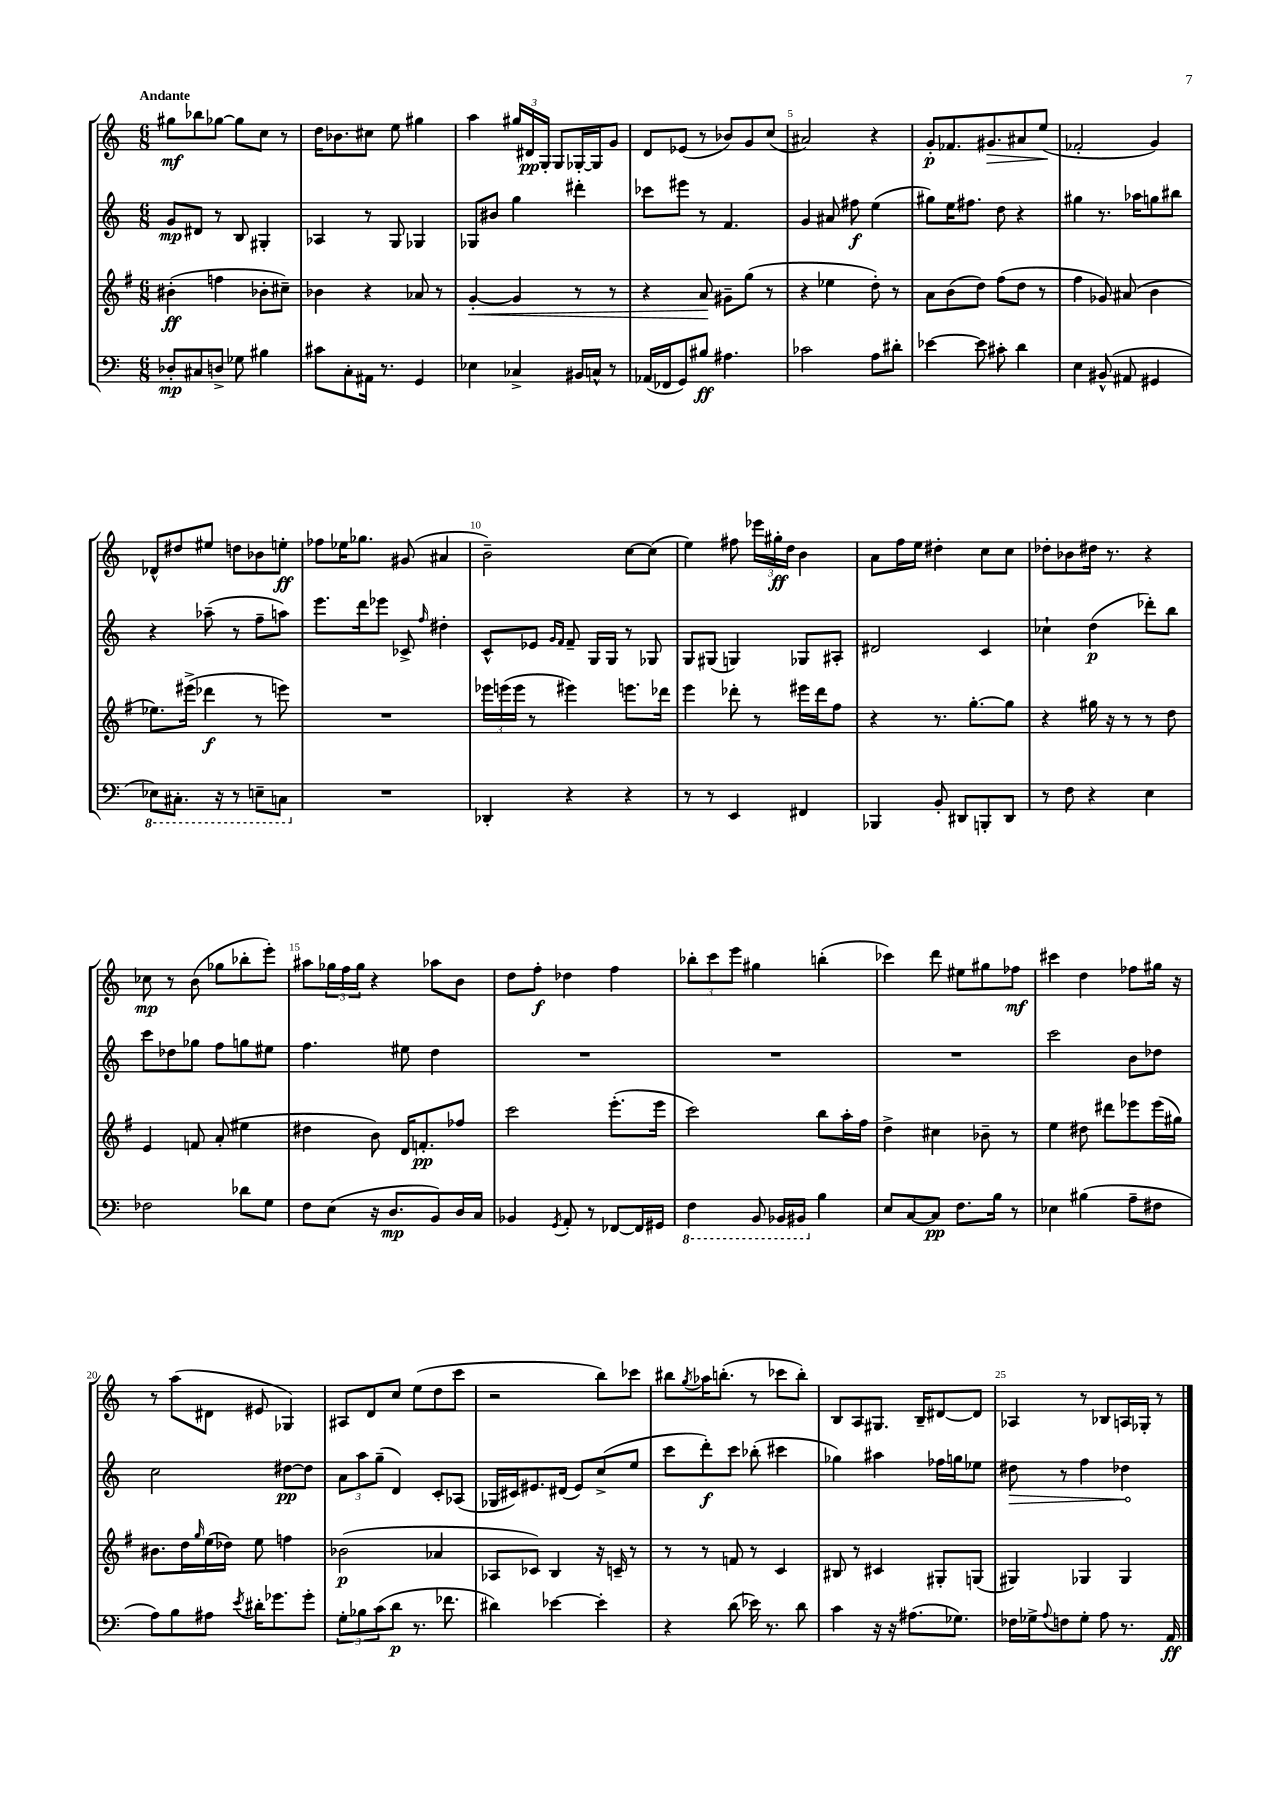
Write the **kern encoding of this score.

**kern	**kern	**kern	**kern
*staff4	*staff3	*staff2	*staff1
*clefF4	*clefG2	*clefG2	*clefG2
*k[]	*k[f#]	*k[]	*k[]
*M6/8	*M6/8	*M6/8	*M6/8
8D-'/L	(4b#'\	8g/L	8gg#\L
8C#/	.	8d#/J	8bb-\
8D^/J	4ff\	8r	[8gg-\J
8G-\	.	8B/	8gg-\]L
4B#\	8b-'\L	4G#'/	8cc\J
.	8cc#~\J)	.	8r
=	=	=	=
8c#\L	4b-\	4A-/	16dd\LK
.	.	.	8.b-\
8C'\	.	.	.
16AA#\Jk	4r	8r	8cc#\J
8.r	.	.	.
.	.	8G/	8ee\
4GG/	8a-/	4G-/	4gg#\
.	8r	.	.
=	=	=	=
4E-\	[4g'/	8G-/L	4aa\
.	.	8b#/J	.
4C-^/	4g/]	4gg\	24gg#/LL
.	.	.	24d#/
.	.	.	24G'/JJ
.	.	.	8G/L
16BB#/LL	8r	4ddd#'\	[16G-'/L
16C^^/JJ	.	.	16G-/]J
8r	8r	.	8g/J
=	=	=	=
(16AA-/LL	4r	8ccc-\L	8d/L
16FF-/J	.	.	.
8GG/)	.	8eee#\J	(8e-/J
8B#/J	8a/	8r	8r
4.A#\	8g#~\L	4.f/	8b-/L)
.	(8gg\J	.	8g/
.	8r	.	(8cc/J
=	=	=	=
2c-\	4r	4g/	2a#/)
.	4ee-\	8a#/	.
.	.	8ff#\	.
8A\L	8dd'\)	(4ee\	4r
8d#'\J	8r	.	.
=	=	=	=
[4e-\	8a\L	8gg#\L)	8g'/L
.	(8b\	16ee\K	8.f-/
.	.	8.ff#\J	.
8e-\]	8dd\J)	.	.
.	.	.	8.g#/
8c#'\	(8ff#\L	8dd\	.
4d\	8dd\J	4r	8a#/
.	8r	.	(8ee/J
=	=	=	=
4E\	4ff#\	4gg#\	2f-'/
(8BB#^^/	8g-/)	8.r	.
8AA#/	(8a#/	.	.
.	.	16aa-\LK	.
4GG#/	4b\	8gg\	4g/)
.	.	8bb#\J	.
=	=	=	=
8EE-\L)	8.ee-\L)	4r	8d-^^/L
8.CC#'\J	.	.	8dd#/
.	(16eee#^\Jk	.	.
.	4ddd-\	(8aa-~\	8ee#/J
16r	.	.	.
8r	.	8r	8dd\L
8EE~\L	8r	8ff~\L	8b-\
8CC\J	8eee\)	8aa\J)	8ee'\J
=	=	=	=
2.r	2.r	8.eee\L	8ff-\L
.	.	.	16ee-\K
.	.	16ddd\k	8.gg-\J
.	.	8eee-\J	.
.	.	8c-^/	(8g#/
.	.	16qqff/	.
.	.	4dd#'\	4a#/
=	=	=	=
4DD-'/	24eee-\LL	8c^^/L	2b~\)
.	(24eee\	.	.
.	24eee\JJ	.	.
.	8r	8e-/J	.
.	.	16qqg/LL	.
.	.	16qqf/JJ	.
4r	4eee#\)	8f~/	.
.	.	16G/LL	.
.	.	16G/JJ	.
4r	8.eee\L	8r	[8cc\L
.	.	8G-/	(8cc\]J
.	16ddd-\Jk	.	.
=	=	=	=
8r	4eee\	8G/L	4ee\)
8r	.	(8G#/J	.
4EE/	8ddd-'\	4G/)	8ff#\
.	8r	.	24eee-\LL
.	.	.	24gg#'\
.	.	.	24dd\JJ
4FF#/	16eee#\LL	8G-/L	4b\
.	16ddd-\J	.	.
.	8ff#\J	8A#'/J	.
=	=	=	=
4BBB-/	4r	2d#/	8a\L
.	.	.	16ff\L
.	.	.	16ee\JJ
8BB'/	8.r	.	4dd#'\
8DD#/L	.	.	.
.	[8.gg'\L	.	.
8BBB'/	.	4c/	8cc\L
8DD#/J	8gg\]J	.	8cc\J
=	=	=	=
8r	4r	4cc-`\	8dd-'\L
8F\	.	.	8b-\
4r	16gg#\	(4dd\	16dd#\Jk
.	16r	.	8.r
.	8r	.	.
4E\	8r	8ddd-'\L)	4r
.	8dd\	8bb\J	.
=	=	=	=
2F-\	4e/	8ccc\L	8cc-\
.	.	8dd-\	8r
.	8f/	8gg-\J	(8b\
.	(8a'/	8ff\L	8gg-\L
8d-\L	4ee#\	8gg\	8bb-'\
8G\J	.	8ee#\J	8eee'\J)
=	=	=	=
8F\L	4dd#\	4.ff\	8aa#\L
(8E\J	.	.	24gg-\L
.	.	.	24ff\
.	.	.	24gg-\JJ
16r	8b\)	.	4r
8.D/L	.	.	.
.	16d/LK	8ee#\	.
.	8.f'/	.	.
8BB/)	.	4dd\	8aa-\L
16D/L	8ff-/J	.	8b\J
16C/JJ	.	.	.
=	=	=	=
4BB-/	2ccc\	2.r	8dd\L
.	.	.	8ff'\J
8qGG/	.	.	.
8AA'/	.	.	4dd-\
8r	.	.	.
[8FF-/L	(8.eee'\L	.	4ff\
16FF-/]L	.	.	.
16GG#/JJ	16eee\Jk	.	.
=	=	=	=
4FF\	2ccc\)	2.r	12bb-'\L
.	.	.	12ccc\
.	.	.	12eee\J
8BBB/	.	.	4gg#\
16BBB-/LL	.	.	.
16BBB#/JJ	.	.	.
4B\	8bb\L	.	(4bb'\
.	16aa'\L	.	.
.	16ff#\JJ	.	.
=	=	=	=
8E/L	4dd^\	2.r	4ccc-\)
[8C/	.	.	.
8C/]J	4cc#\	.	8ddd\
8.F\L	.	.	8ee#\L
.	8b-~\	.	8gg#\
16B\Jk	.	.	.
8r	8r	.	8ff-\J
=	=	=	=
4E-\	4ee\	2ccc\	4ccc#\
(4B#\	8dd#\	.	4dd\
.	8ddd#\L	.	.
8A~\L	8eee-\	8b\L	8ff-\L
8F#\J	(16eee-\L	8dd-\J	16gg#\Jk
.	16gg#\JJ)	.	16r
=	=	=	=
8A\L)	8.b#\L	2cc\	8r
8B\	.	.	(8aa\L
.	16dd\L	.	.
.	16qqgg/	.	.
8A#\J	(16ee\	.	8d#\J
.	16dd-\JJ)	.	.
8qe/	.	.	.
16d#'\LK	8ee\	.	8e#/
8.g-\	.	.	.
.	4ff\	[8dd#\L	4G-/)
8g-'\J	.	8dd#\]J	.
=	=	=	=
12G'\L	(2b-\	12a\L	8A#/L
12B-\	.	12aa\	.
.	.	.	8d/
(12c\	.	(12gg~\J	.
8d\J	.	4d/)	8cc/J
8.r	.	.	(8ee\L
.	4a-/	8c'/L	8dd\
8.f-\	.	.	.
.	.	(8A-/J	8ccc\J
=	=	=	=
4d#\)	8A-/L	16G-/LL	2r
.	.	16c#/J)	.
.	8c-/J)	8.e#/	.
[4e-\	4B/	.	.
.	.	(16d#/Jk	.
.	.	8e#/L)	.
4e-'\]	16r	(8cc^/	8bb\L)
.	16c~/	.	.
.	8r	8ee/J	8ccc-\J
=	=	=	=
4r	8r	8ccc\L	8bb#\L
.	.	.	8qgg/
.	8r	8ddd'\)	16aa-\K
.	.	.	(8.bb'\J
(8d\	8f/	8ccc\J	.
16e-\)	8r	(8bb-'\	8r
8.r	.	.	.
.	4c/	4ccc#\	8ccc-\L
8d\	.	.	8bb'\J)
=	=	=	=
4c\	8B#/	4gg-\)	8B/L
.	8r	.	8A/
16r	4c#/	4aa#\	8.G#/J
16r	.	.	.
(8.A#\L	.	.	.
.	.	.	16B~/LK
.	8G#'/L	16ff-\LL	[8d#/
8.G-\J)	.	16gg\J	.
.	(8G/J	8ee-\J	8d#/]J
=	=	=	=
16F-\LL	4G#/)	8dd#\	4A-/
16G-^\J	.	.	.
8qqA/	.	.	.
8F\	.	8r	.
8G-'\J	4G-/	4ff\	8r
8A\	.	.	8B-/L
8.r	4G-/	4dd-\	16A/L
.	.	.	16G-'/JJ
.	.	.	8r
16AA/	.	.	.
==	==	==	==
*-	*-	*-	*-
